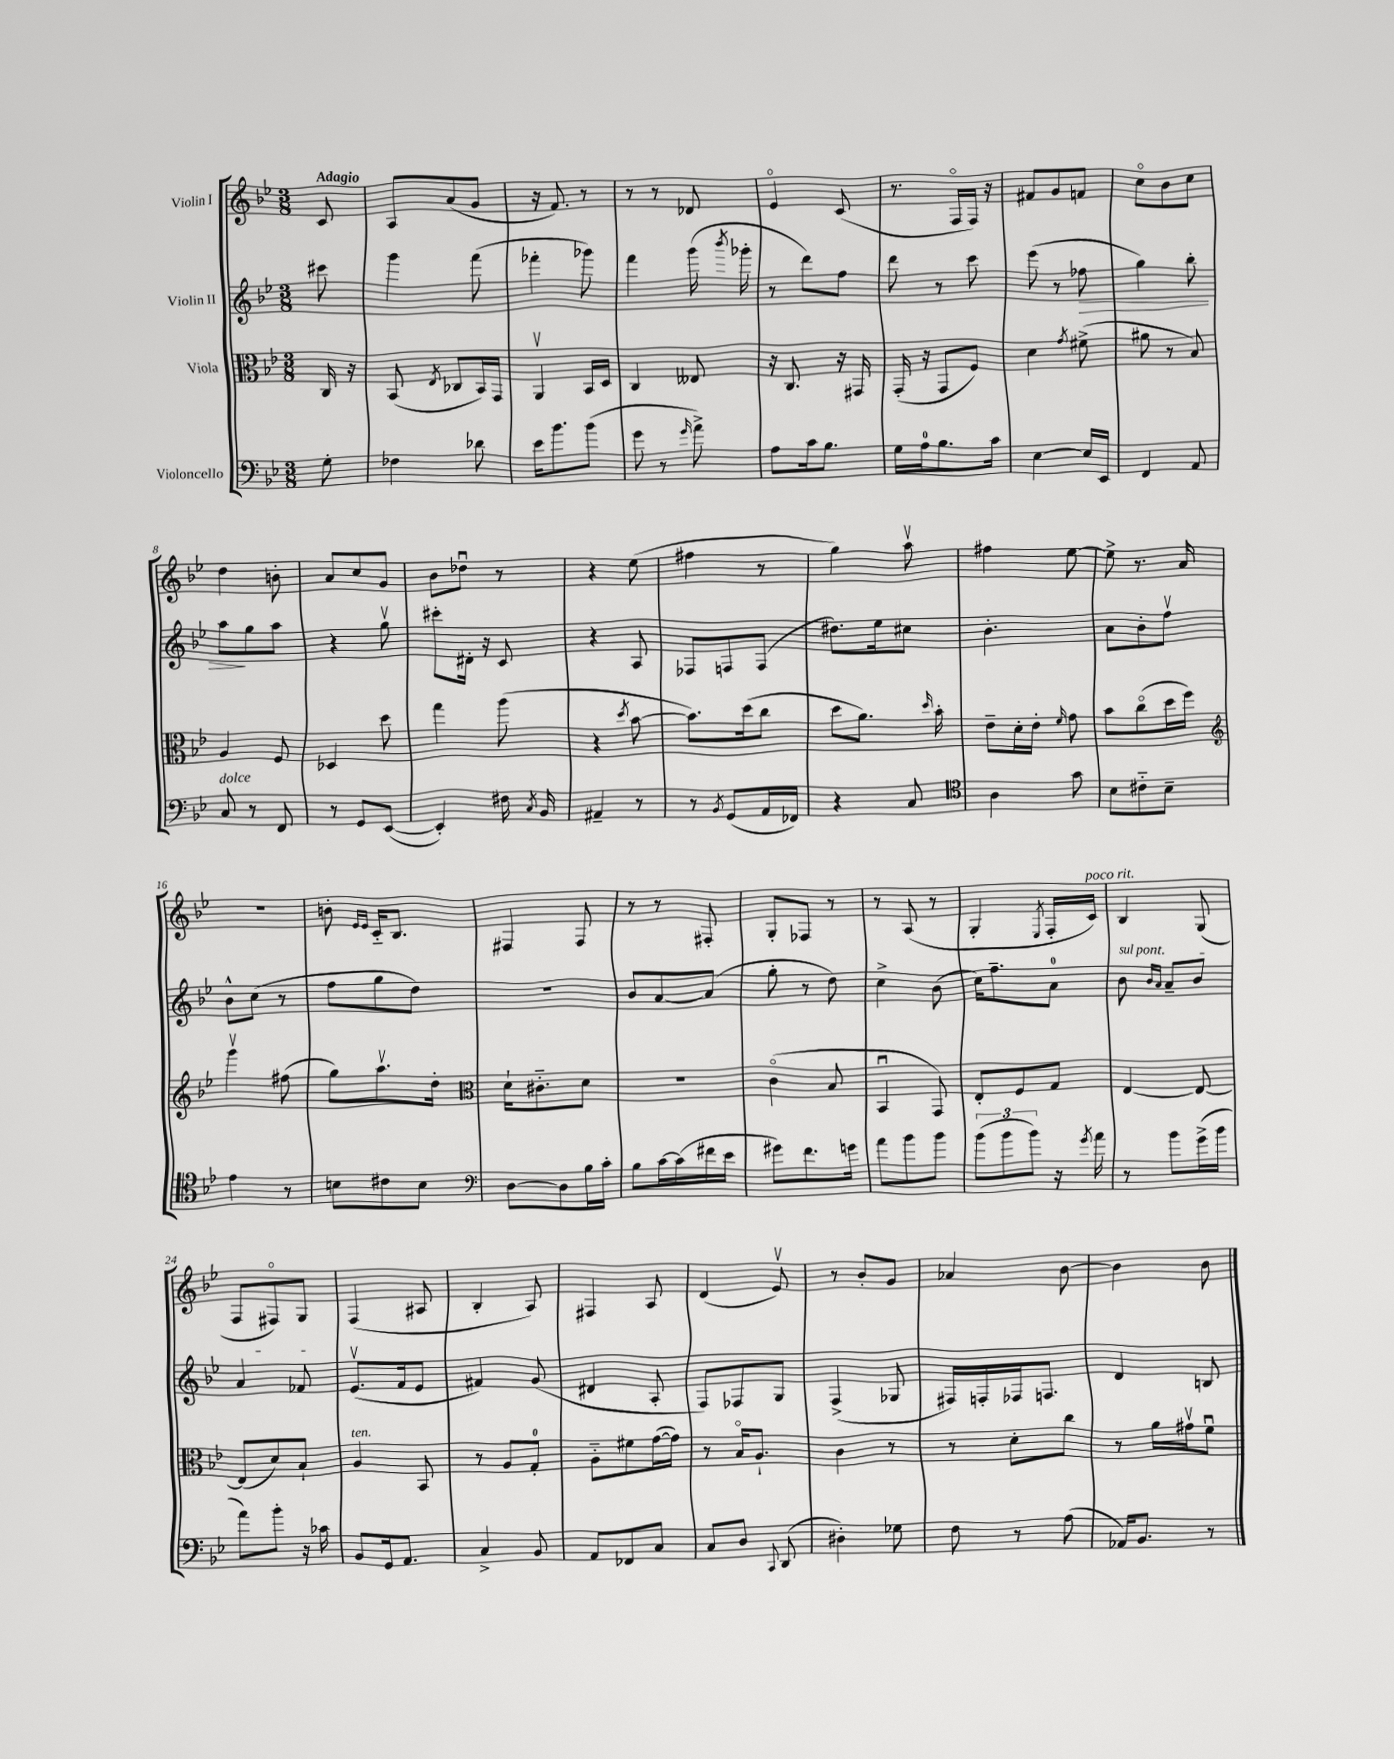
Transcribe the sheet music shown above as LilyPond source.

<<
\new StaffGroup <<
\new Staff = "s0" \with { instrumentName = "Violin I" } {
    \clef treble \key bes \major \numericTimeSignature \time 3/8 \partial 8 \tempo "Adagio"
    \autoBeamOff c'8 |
    a8[ a'8( g'8] |
    r16 f'8.) r8 |
    r8 r8 des'8 |
    ees'4\flageolet c'8( |
    r8. f16[\flageolet f16]) r16 |
    fis'8[ g'8 f'8] |
    c''8[\flageolet bes'8 c''8] |
    d''4 b'8-. |
    a'8[ c''8 g'8] |
    bes'8[ des''8]\downbow r8 |
    r4 ees''8( |
    fis''4 r8 |
    g''4) a''8\upbow |
    fis''4 ees''8~ |
    ees''8-> r8. a'16 |
    R4. |
    b'8-. \grace { ees'16[ ees'16] } c'16[-_ bes8.] |
    fis4 fis8 |
    r8 r8 fis8-. |
    g8[-. fes8] r8 |
    r8 a8( r8 |
    g4-. \acciaccatura { ees8 } f16[-. c'16]^\markup { \italic "poco rit." }) |
    bes4 g8( |
    f8[ fis8\flageolet) g8] |
    f4( ais8 |
    bes4-. a8) |
    fis4 a8 |
    d'4( ees'8\upbow) |
    r8 bes'8[-. g'8] |
    aes'4 bes'8~ |
    bes'4 bes'8 \bar "|." |
}
\new Staff = "s1" \with { instrumentName = "Violin II" } {
    \clef treble \key bes \major \numericTimeSignature \time 3/8 \partial 8
    \autoBeamOff cis'''8 |
    g'''4 f'''8( |
    fes'''4-. ges'''8) |
    f'''4 g'''16( \acciaccatura { bes'''8 } ges'''16-. |
    r8 d'''8[) f''8] |
    d'''8 r8 c'''8 |
    ees'''8( r8 fes''8\> |
    g''4) bes''8-. |
    a''8[\! g''8 a''8] |
    r4 g''8\upbow |
    cis'''8[-. dis'16]-. r16 c'8 |
    r4 a8 |
    fes8[ f8 f8]( |
    dis''8.[) ees''16 cis''8] |
    bes'4.-. |
    a'8[ bes'8-. f''8]\upbow |
    bes'8[-^ c''8]( r8 |
    f''8[ g''8 d''8]) |
    R4. |
    bes'8[ a'8~ a'8]( |
    g''8-. r8 d''8) |
    c''4-> bes'8( |
    c''16[) f''8.-- a'8]-0 |
    \once \override TextSpanner.bound-details.left.text = \markup { \italic "sul pont." } bes'8\startTextSpan \grace { bes'16[ a'16] } a'8[-- bes'8] |
    a'4 fes'8\stopTextSpan |
    ees'8.[\upbow( f'16 ees'8] |
    fis'4) g'8( |
    dis'4 a8-. |
    f8[) fes8 g8] |
    f4->( ges8 |
    fis16[) f16-. fes16 f8.] |
    d'4 b8 \bar "|." |
}
\new Staff = "s2" \with { instrumentName = "Viola" } {
    \clef alto \key bes \major \numericTimeSignature \time 3/8 \partial 8
    \autoBeamOff c16 r16 |
    bes,8( \acciaccatura { ees8 } ces8[ bes,16) g,16] |
    a,4\upbow bes,16[ d16] |
    c4 eeses8 |
    r16 c8. r16 gis,16 |
    g,16-.( r16 g,8[ f8]) |
    d'4 \acciaccatura { g'8 } fis'8->( |
    ais'8 r8 bes8) |
    a4 f8 |
    des4 d''8 |
    g''4 a''8( |
    r4 \acciaccatura { d''8 } bes'8~ |
    bes'8.[) d''16( c''8] |
    d''8[ a'8.]) \grace { d''16 } bes'16-. |
    ees'8[-- d'16-. ees'16]-. \grace { f'16 } g'8 |
    bes'8[ c''8\flageolet( d''16 f''16]) |
    \clef treble g'''4\upbow fis''8( |
    g''8[) a''8.\upbow d''16]-. |
    \clef alto d'16[-! cis'8.-_ d'8] |
    R4. |
    c'4\flageolet( bes8 |
    bes,4\downbow g,8) |
    ees8[-. f8 g8] |
    ees4~ ees8~ |
    ees8[( d'8) bes8]-! |
    a4^\markup { \italic "ten." } bes,8 |
    r8 a8[ g8]-0-. |
    a8[-_ fis'8 g'16~( g'16]) |
    r8 bes16[\flageolet a8.]-! |
    c'4 r8 |
    r8 d'8[-. c''8] |
    r8 a'16[ gis'16\upbow f'8]\downbow \bar "|." |
}
\new Staff = "s3" \with { instrumentName = "Violoncello" } {
    \clef bass \key bes \major \numericTimeSignature \time 3/8 \partial 8
    \autoBeamOff g8-. |
    fes4 des'8 |
    ees'16[ bes'8. bes'8]( |
    g'8 r8 \grace { g'16 } a'8->) |
    a8[ c'16 bes8.] |
    g16[ a16-0 bes8. c'16] |
    ees4~ ees16[ ees,16] |
    f,4 a,8 |
    c8^\markup { \italic "dolce" } r8 f,8 |
    r8 g,8[ ees,8]~( |
    ees,4-.) fis16 \acciaccatura { c8 } bes,16 |
    ais,4-- r8 |
    r8 \acciaccatura { bes,8 } g,8[( a,16 fes,16]) |
    r4 c8 |
    \clef tenor a4 g'8 |
    bes8[ cis'8-_ bes8]-- |
    ees'4 r8 |
    b8[ cis'8 b8] |
    \clef bass d8[~ d8 bes16 c'16]-. |
    bes8[ c'16~ c'16( fis'16 ees'16] |
    gis'8[) f'8. g'16] |
    a'8[ bes'8 bes'8] |
    \tuplet 3/2 { bes'8[( bes'8 bes'8]) } r16 \acciaccatura { g'8 } a'16 |
    r8 bes'8[ g'16->( bes'16] |
    a'8[) bes'8]-. r16 ces'16 |
    bes,8[ g,16 a,8.] |
    c4-> bes,8 |
    a,8[ fes,8 c8] |
    c8[ d8] \appoggiatura { c,8 } d,8( |
    dis4-.) ges8 |
    f8 r8 a8( |
    aes,16[) bes,8.] r8 \bar "|." |
}
>>
>>
